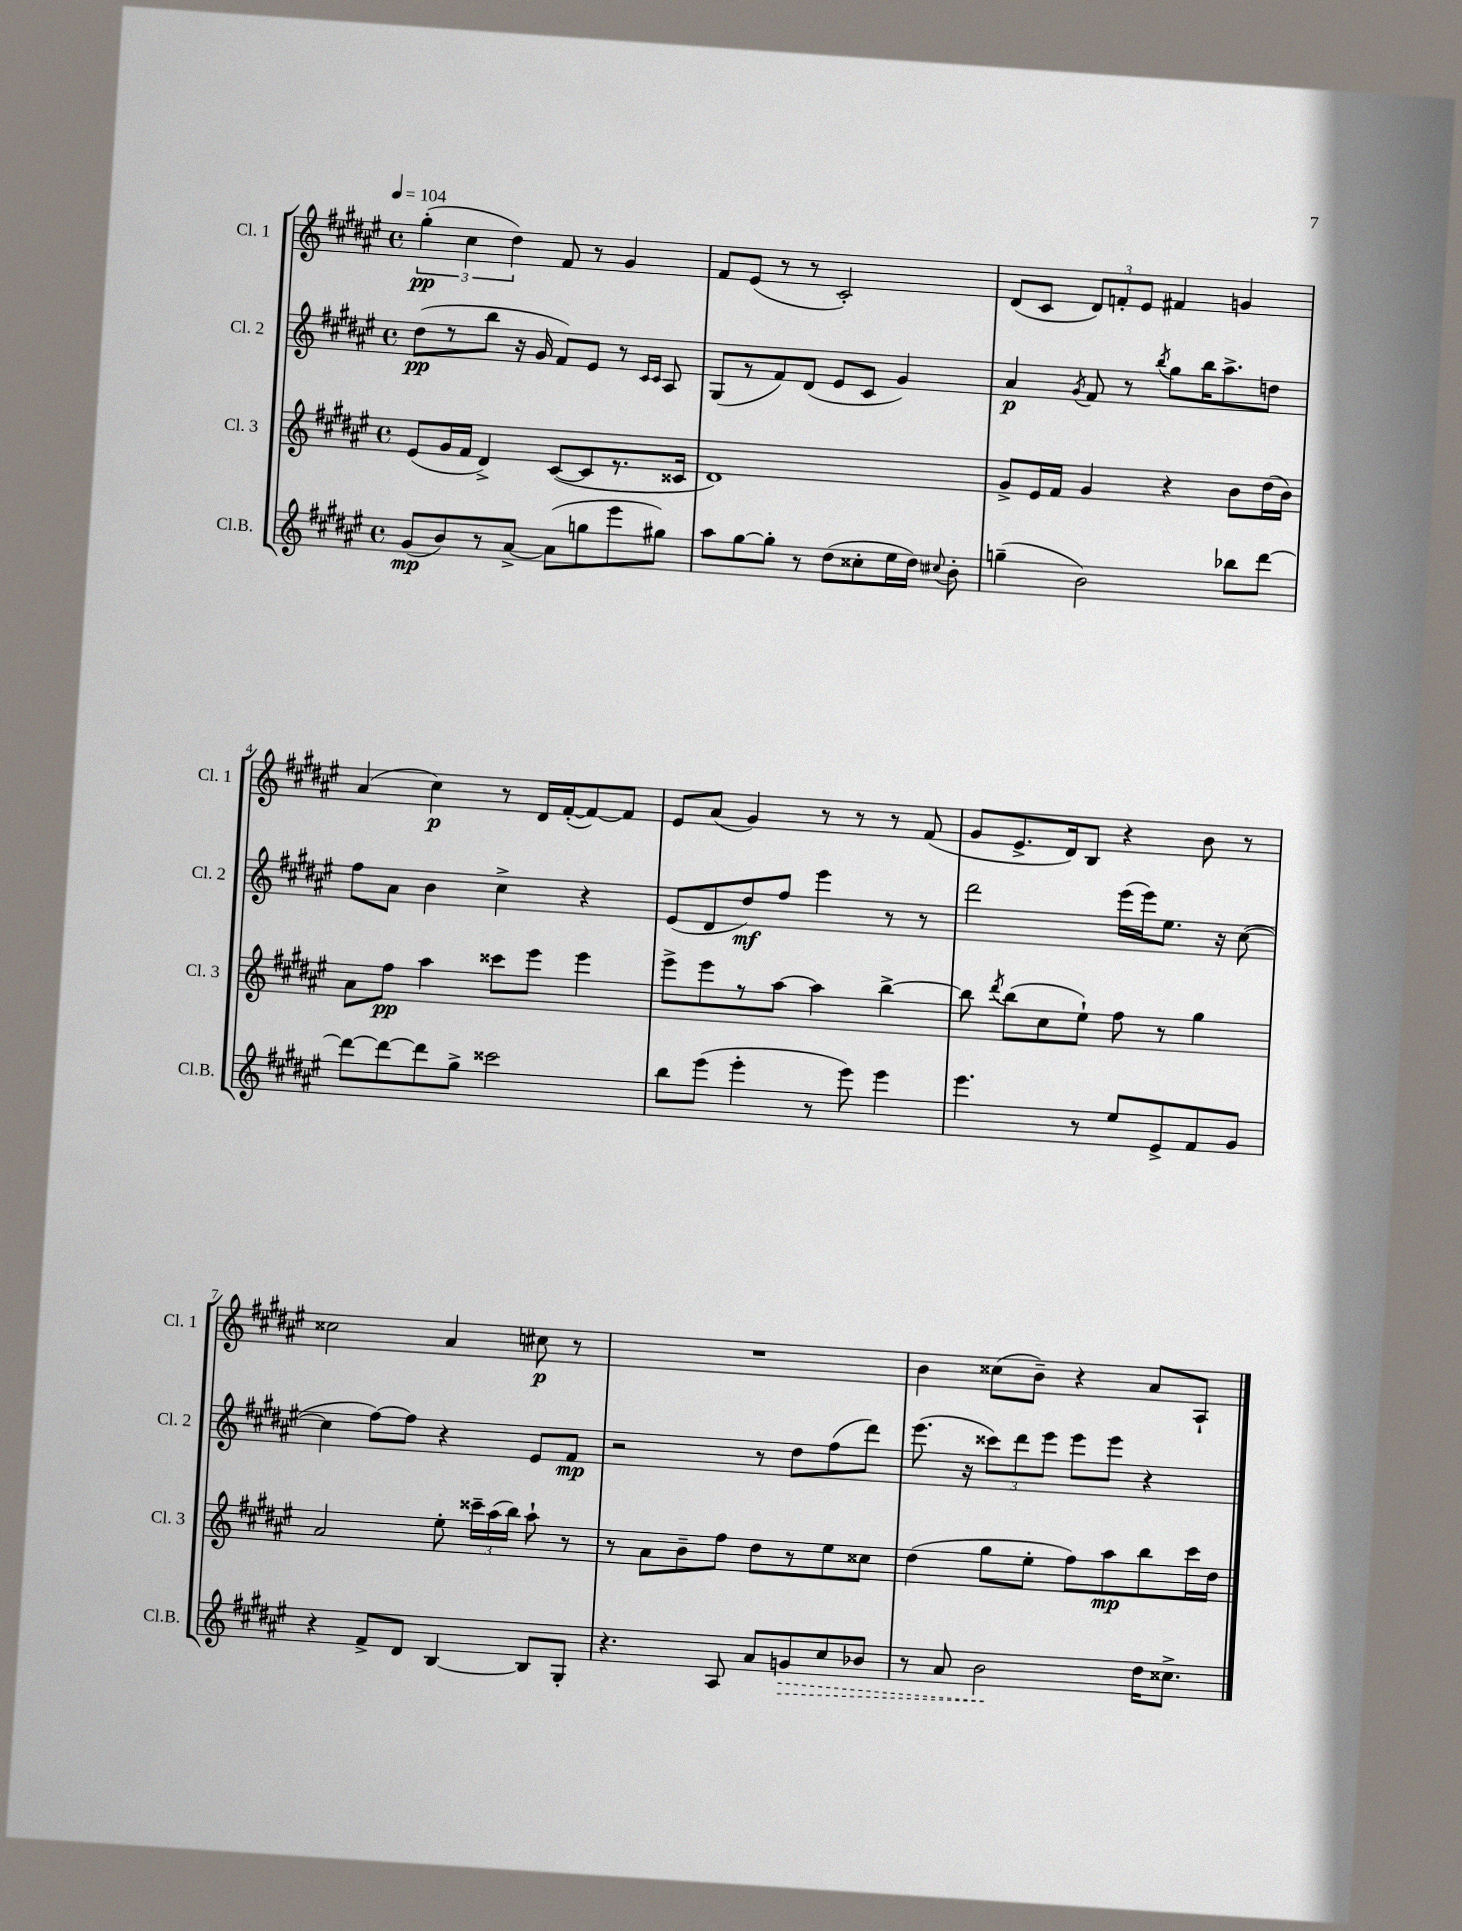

**kern	**dynam	**kern	**dynam	**kern	**dynam	**kern	**dynam
*part4	*part4	*part3	*part3	*part2	*part2	*part1	*part1
*staff4	*staff4	*staff3	*staff3	*staff2	*staff2	*staff1	*staff1
*I"Cl.B.	*	*I"Cl. 3	*	*I"Cl. 2	*	*I"Cl. 1	*
*I'Cl.B.	*	*I'Cl. 3	*	*I'Cl. 2	*	*I'Cl. 1	*
*clefG2	*	*clefG2	*	*clefG2	*	*clefG2	*
*k[f#c#g#d#a#e#]	*	*k[f#c#g#d#a#e#]	*	*k[f#c#g#d#a#e#]	*	*k[f#c#g#d#a#e#]	*
*M4/4	*	*M4/4	*	*M4/4	*	*M4/4	*
*met(c)	*	*met(c)	*	*met(c)	*	*met(c)	*
*MM104	*	*MM104	*	*MM104	*	*MM104	*
=1	=1	=1	=1	=1	=1	=1	=1
(8g#/L	mp	(8e#/L	.	(8dd#\L	pp	(6gg#'\	pp
8b/)	.	16g#/L	.	8r	.	.	.
.	.	.	.	.	.	6cc#\	.
.	.	16f#/JJ	.	.	.	.	.
8r	.	4d#^/)	.	8bb\J	.	.	.
.	.	.	.	.	.	6dd#\)	.
[8a#^/J	.	.	.	16r	.	.	.
.	.	.	.	16g#/	.	.	.
(8a#\L]	.	([8c#/L	.	8f#/L)	.	8f#/	.
8ggn\	.	8c#/]	.	8e#/J	.	8r	.
8eee#\	.	8.r	.	8r	.	4g#/	.
.	.	.	.	16qqc#/LL	.	.	.
.	.	.	.	16qqc#/JJ	.	.	.
8gg#X\J)	.	.	.	8A#/	.	.	.
.	.	16c##X/Jk	.	.	.	.	.
=2	=2	=2	=2	=2	=2	=2	=2
8aa#\L	.	1d#)	.	(8G#/L	.	8f#/L	.
[8gg#\	.	.	.	8r	.	(8e#/J	.
8gg#'\J]	.	.	.	8f#/)	.	8r	.
8r	.	.	.	(8d#/J	.	8r	.
(8dd#\L	.	.	.	8e#/L	.	2c#'/)	.
8cc##X'\	.	.	.	8c#/J	.	.	.
16ee#\L	.	.	.	4g#/)	.	.	.
16dd#\JJ)	.	.	.	.	.	.	.
8qqcc#X/	.	.	.	.	.	.	.
8b'\	.	.	.	.	.	.	.
=3	=3	=3	=3	=3	=3	=3	=3
(4ggn~\	.	8g#^/L	.	4a#/	p	(8d#/L	.
.	.	16e#/L	.	.	.	8c#/J	.
.	.	16f#/JJ	.	.	.	.	.
.	.	.	.	8qg#/	.	.	.
2b\)	.	4g#/	.	8f#/	.	12d#/L)	.
.	.	.	.	.	.	12fn'/	.
.	.	.	.	8r	.	.	.
.	.	.	.	.	.	12e#/J	.
.	.	.	.	8qbb/	.	.	.
.	.	4r	.	8gg#\L	.	4f#X/	.
.	.	.	.	16bb\K	.	.	.
.	.	.	.	8.aa#^\	.	.	.
8bb-X\L	.	8b\L	.	.	.	4gn/	.
[8ddd#\J	.	(16dd#\L	.	8ddn\J	.	.	.
.	.	16b\JJ)	.	.	.	.	.
!!LO:LB:g=z
=4	=4	=4	=4	=4	=4	=4	=4
8ddd#\L_	.	8a#\L	.	8ff#\L	.	(4a#/	.
8ddd#\_	.	8ff#\J	pp	8a#\J	.	.	.
8ddd#\]	.	4aa#\	.	4b\	.	4cc#\)	p
8gg#^\J	.	.	.	.	.	.	.
2ccc##X\	.	8ccc##X\L	.	4cc#^\	.	8r	.
.	.	8eee#\J	.	.	.	16d#/LL	.
.	.	.	.	.	.	([16f#'/J	.
.	.	4eee#\	.	4r	.	8f#/_)	.
.	.	.	.	.	.	8f#/J]	.
=5	=5	=5	=5	=5	=5	=5	=5
8bb\L	.	8eee#^\L	.	(8e#/L	.	8e#/L	.
(8eee#\J	.	8eee#\	.	8d#/	.	(8a#/J	.
4eee#'\	.	8r	.	8dd#/)	mf	4g#/)	.
.	.	[8aa#\J	.	8ff#/J	.	.	.
8r	.	4aa#\]	.	4eee#\	.	8r	.
8eee#\)	.	.	.	.	.	8r	.
4eee#\	.	[4bb^\	.	8r	.	8r	.
.	.	.	.	8r	.	(8f#/	.
=6	=6	=6	=6	=6	=6	=6	=6
4.eee#\	.	8bb\]	.	2ddd#\	.	8g#/L	.
.	.	8qddd#/	.	.	.	.	.
.	.	(8bb\L	.	.	.	8.e#^/	.
.	.	8cc#\	.	.	.	.	.
.	.	.	.	.	.	16d#/k)	.
8r	.	8ee#`\J)	.	.	.	8B/J	.
8ee#/L	.	8ff#\	.	(16eee#\LL	.	4r	.
.	.	.	.	16eee#\J)	.	.	.
8e#^/	.	8r	.	8.ee#\J	.	.	.
8f#/	.	4gg#\	.	.	.	8b\	.
.	.	.	.	16r	.	.	.
8g#/J	.	.	.	([8cc#\	.	8r	.
!!LO:LB:g=z
=7	=7	=7	=7	=7	=7	=7	=7
4r	.	2a#/	.	4cc#\]	.	2cc##X\	.
8f#^/L	.	.	.	[8ff#\L)	.	.	.
8d#/J	.	.	.	8ff#\J]	.	.	.
[4B/	.	8ee#'\	.	4r	.	4a#/	.
.	.	24ccc##X~\LL	.	.	.	.	.
.	.	(24aa#\	.	.	.	.	.
.	.	24bb\JJ)	.	.	.	.	.
8B/L]	.	8aa#`\	.	8e#/L	.	8cc#X\	p
8G#'/J	.	8r	.	8f#/J	mp	8r	.
=8	=8	=8	=8	=8	=8	=8	=8
4.r	.	8r	.	2r	.	1r	.
.	.	8a#\L	.	.	.	.	.
.	.	8b~\	.	.	.	.	.
8A#/	.	8ff#\J	.	.	.	.	.
8a#/L	.	8dd#\L	.	8r	.	.	.
!	!LO:HP:b	!	!	!	!	!	!
8gn/	>	8r	.	8dd#\L	.	.	.
8cc#/	.	8ee#\	.	(8ff#\	.	.	.
8b-X/J	.	8cc##X\J	.	8ddd#\J)	.	.	.
=9	=9	=9	=9	=9	=9	=9	=9
8r	.	(4dd#\	.	(8.eee#\	.	4b\	.
8a#/	.	.	.	.	.	.	.
.	.	.	.	16r	.	.	.
2b\	.	8gg#\L	.	12ccc##X\L)	.	(8cc##X\L	.
.	.	.	.	12ddd#\	.	.	.
.	.	8ee#'\J	.	.	.	8b~\J)	.
.	.	.	.	12eee#\J	.	.	.
.	.	8ff#\L)	.	8eee#\L	.	4r	.
.	.	8aa#\	mp	8eee#\J	.	.	.
16dd#\KL	]	8bb\	.	4r	.	8a#/L	.
8.cc##X^\J	.	.	.	.	.	.	.
.	.	16ccc#\L	.	.	.	8A#`/J	.
.	.	16dd#\JJ	.	.	.	.	.
==	==	==	==	==	==	==	==
*-	*-	*-	*-	*-	*-	*-	*-
